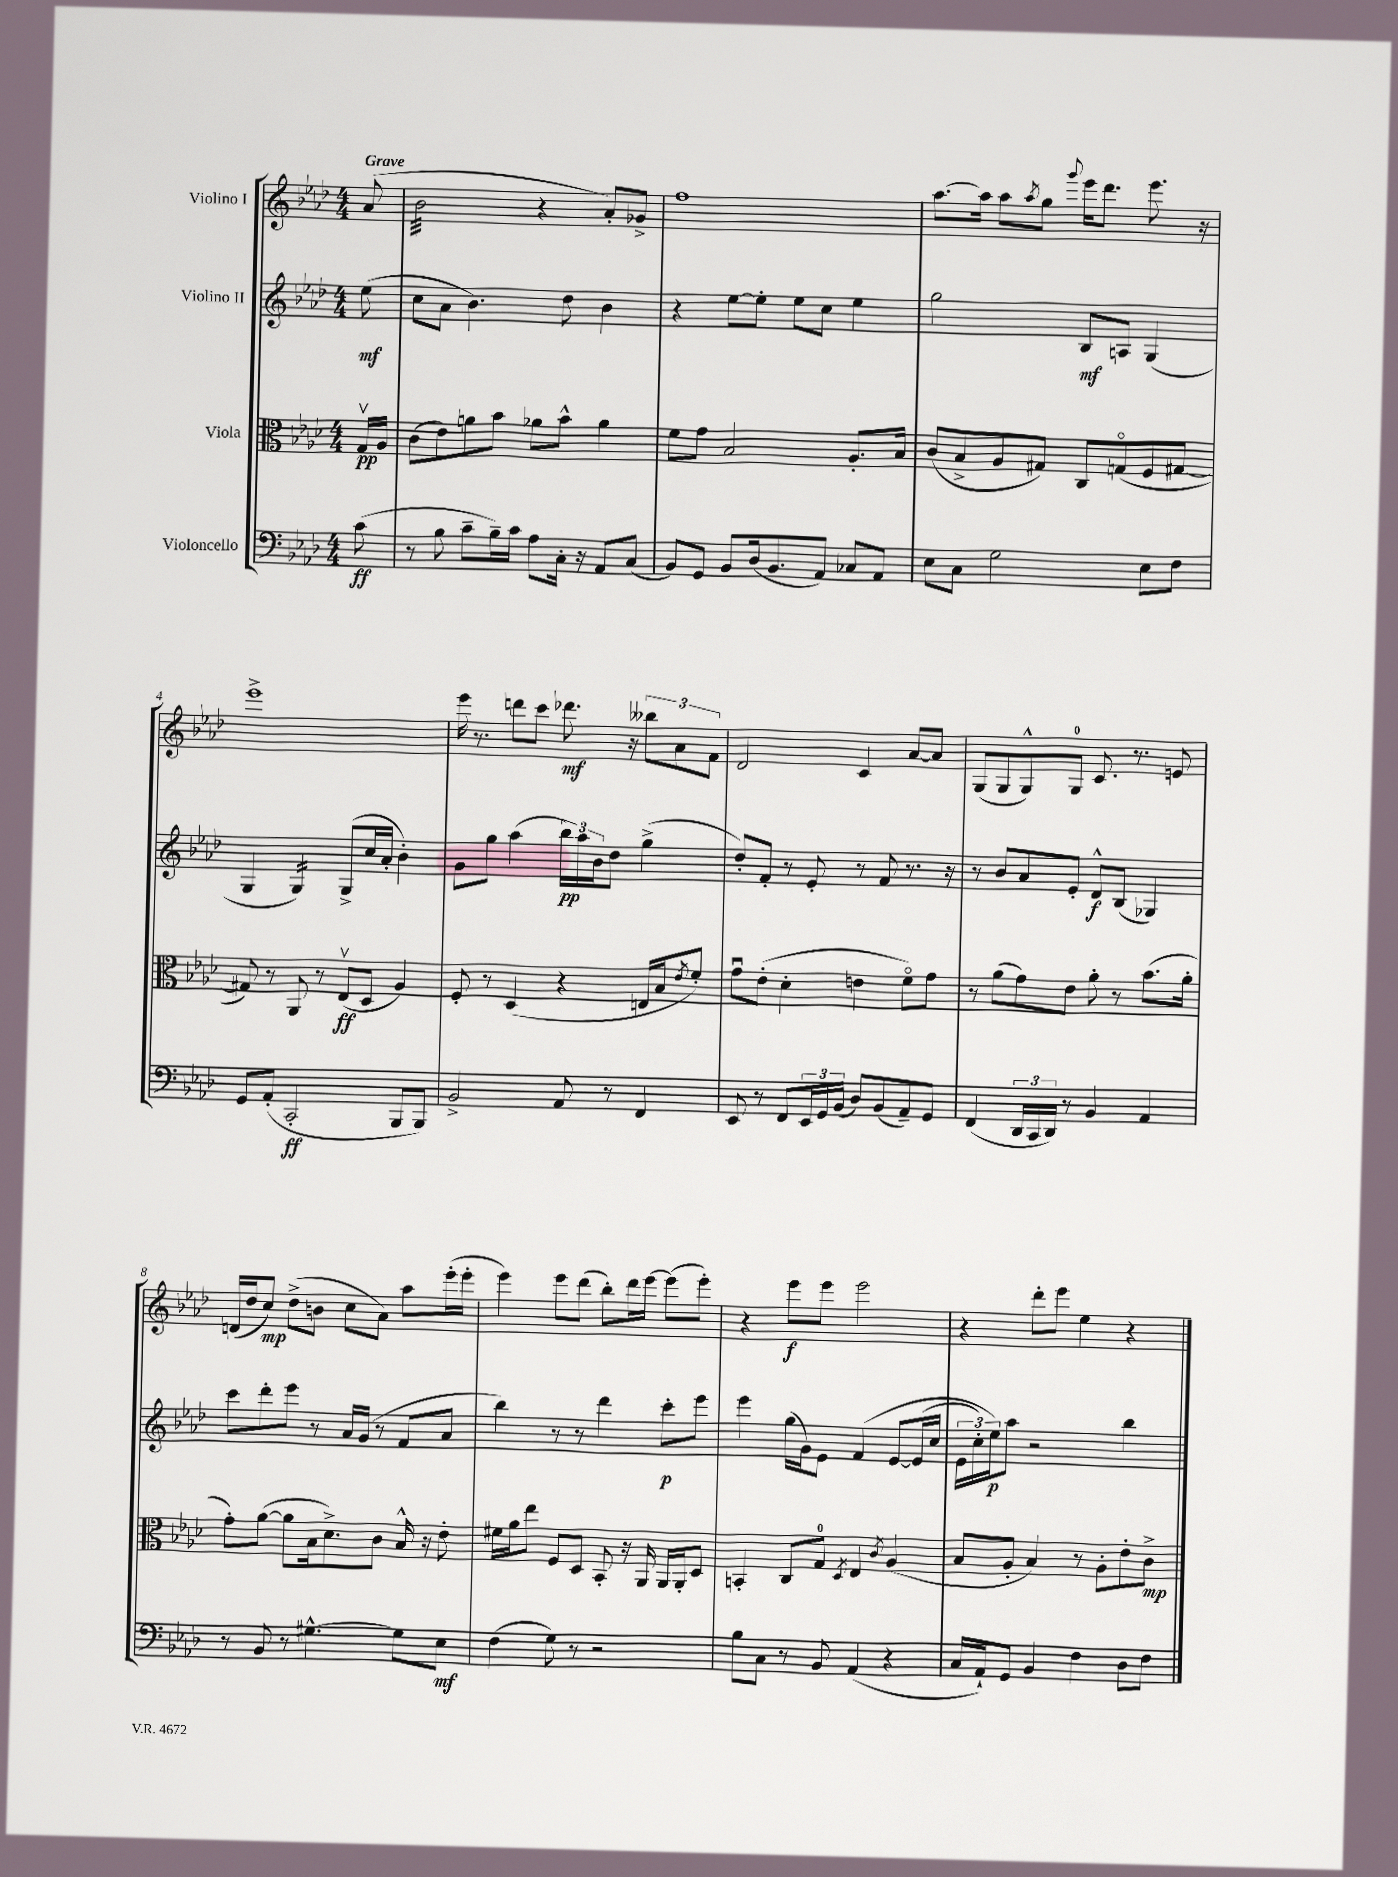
<<
\new StaffGroup <<
\new Staff = "s0" \with { instrumentName = "Violino I" } {
    \clef treble \key aes \major \numericTimeSignature \time 4/4 \partial 8 \tempo "Grave"
    aes'8( |
    bes'2:32 r4 aes'8-.) ges'8-> |
    f''1 |
    aes''8.~ aes''16 aes''8 \acciaccatura { aes''8 } g''8 \appoggiatura { g'''8 } ees'''16 des'''8. ees'''8. r16 |
    ees'''1-> |
    ees'''16 r8. d'''8 c'''8 des'''8.\mf r16 \tuplet 3/2 { beses''8 aes'8 f'8 } |
    des'2 c'4 aes'8~ aes'8 |
    g8( g8 g8-^) g8-0 c'8. r8. e'8 |
    d'16( des''16 c''8\mp) des''8->( b'8 c''8 aes'8) aes''8 ees'''16-.( ees'''16-. |
    ees'''4) ees'''8 des'''8( bes''8-.) des'''16 ees'''16~ ees'''8( ees'''8-.) |
    r4 ees'''8\f ees'''8 ees'''2 |
    r4 des'''8-. ees'''8 ees''4 r4 \bar "|." |
}
\new Staff = "s1" \with { instrumentName = "Violino II" } {
    \clef treble \key aes \major \numericTimeSignature \time 4/4 \partial 8
    ees''8\mf( |
    c''8 aes'8 bes'4.) des''8 bes'4 |
    r4 ees''8~ ees''8-. ees''8 c''8 ees''4 |
    g''2 bes8\mf a8 g4( |
    g4 g4:16) g8->( c''16 aes'16-. bes'4-.) |
    g'8 g''8 aes''4( \tuplet 3/2 { bes''16\pp) aes''16 bes'16 } des''8 g''4->( |
    des''8-.) f'8-. r8 ees'8-. r8 f'8 r8. r16 |
    r8 bes'8 aes'8 ees'8-. des'8-^\f bes8( ges4) |
    c'''8 des'''8-. ees'''8 r8 aes'16 g'16( r8 f'8 aes'8 |
    bes''4) r8 r8 des'''4 c'''8-.\p ees'''8 |
    ees'''4 g''16( g'16) ees'8 f'4\( ees'8~ ees'16( c''16 |
    \tuplet 3/2 { ees'16 c''16-.) ees''16\p\) } aes''8 r2 bes''4 \bar "|." |
}
\new Staff = "s2" \with { instrumentName = "Viola" } {
    \clef alto \key aes \major \numericTimeSignature \time 4/4 \partial 8
    g16\upbow\pp aes16 |
    c'8( ees'8) a'8 bes'8 aes'8 bes'8-^ aes'4 |
    f'8 g'8 bes2 aes8.-. bes16 |
    c'8( bes8-> aes8 gis8) c8 g8\flageolet( f8 gis8~ |
    gis8) r8 aes,8 r8 ees8\upbow\ff( des8 aes4) |
    f8-. r8 des4( r4 e16 bes16 \acciaccatura { ees'8 } f'8-.) |
    g'8\downbow ees'8-.( des'4-. e'4 f'8\flageolet) g'8 |
    r8 aes'8( g'8) ees'8 aes'8-. r8 bes'8.( aes'16-. |
    g'8-.) aes'8~( aes'8 bes16 des'8.->) c'8 bes16-^ r16 ees'8-. |
    fis'16 aes'16 ees''8 f8 des8 bes,8-. r16 aes,16 aes,16 aes,16-. des8 |
    b,4-. c8 g8-0 \acciaccatura { des8 } ees4 \acciaccatura { c'8 } aes4( |
    bes8 aes8-. bes4) r8 aes8-. ees'8-. c'8->\mp \bar "|." |
}
\new Staff = "s3" \with { instrumentName = "Violoncello" } {
    \clef bass \key aes \major \numericTimeSignature \time 4/4 \partial 8
    c'8\ff( |
    r8 bes8 c'8-- bes16--) c'16 aes8 c16-. r16 aes,8 c8( |
    bes,8) g,8 bes,8 des16( bes,8. aes,8) ces8 aes,8 |
    ees8 c8 g2 ees8 f8 |
    g,8 aes,8-.( c,2-.\ff bes,,8 bes,,8) |
    bes,2-> aes,8 r8 f,4 |
    ees,8 r8 f,8 \tuplet 3/2 { ees,16 g,16 bes,16( } des8) bes,8( aes,8--) g,8 |
    f,4( \tuplet 3/2 { des,16 c,16 des,16) } r8 bes,4 aes,4 |
    r8 bes,8 r8 gis4.~-^ gis8 ees8\mf |
    f4( g8) r8 r2 |
    bes8 c8 r8 bes,8 aes,4( r4 |
    c16 aes,16-!) g,8 bes,4 f4 des8 f8 \bar "|." |
}
>>
>>
